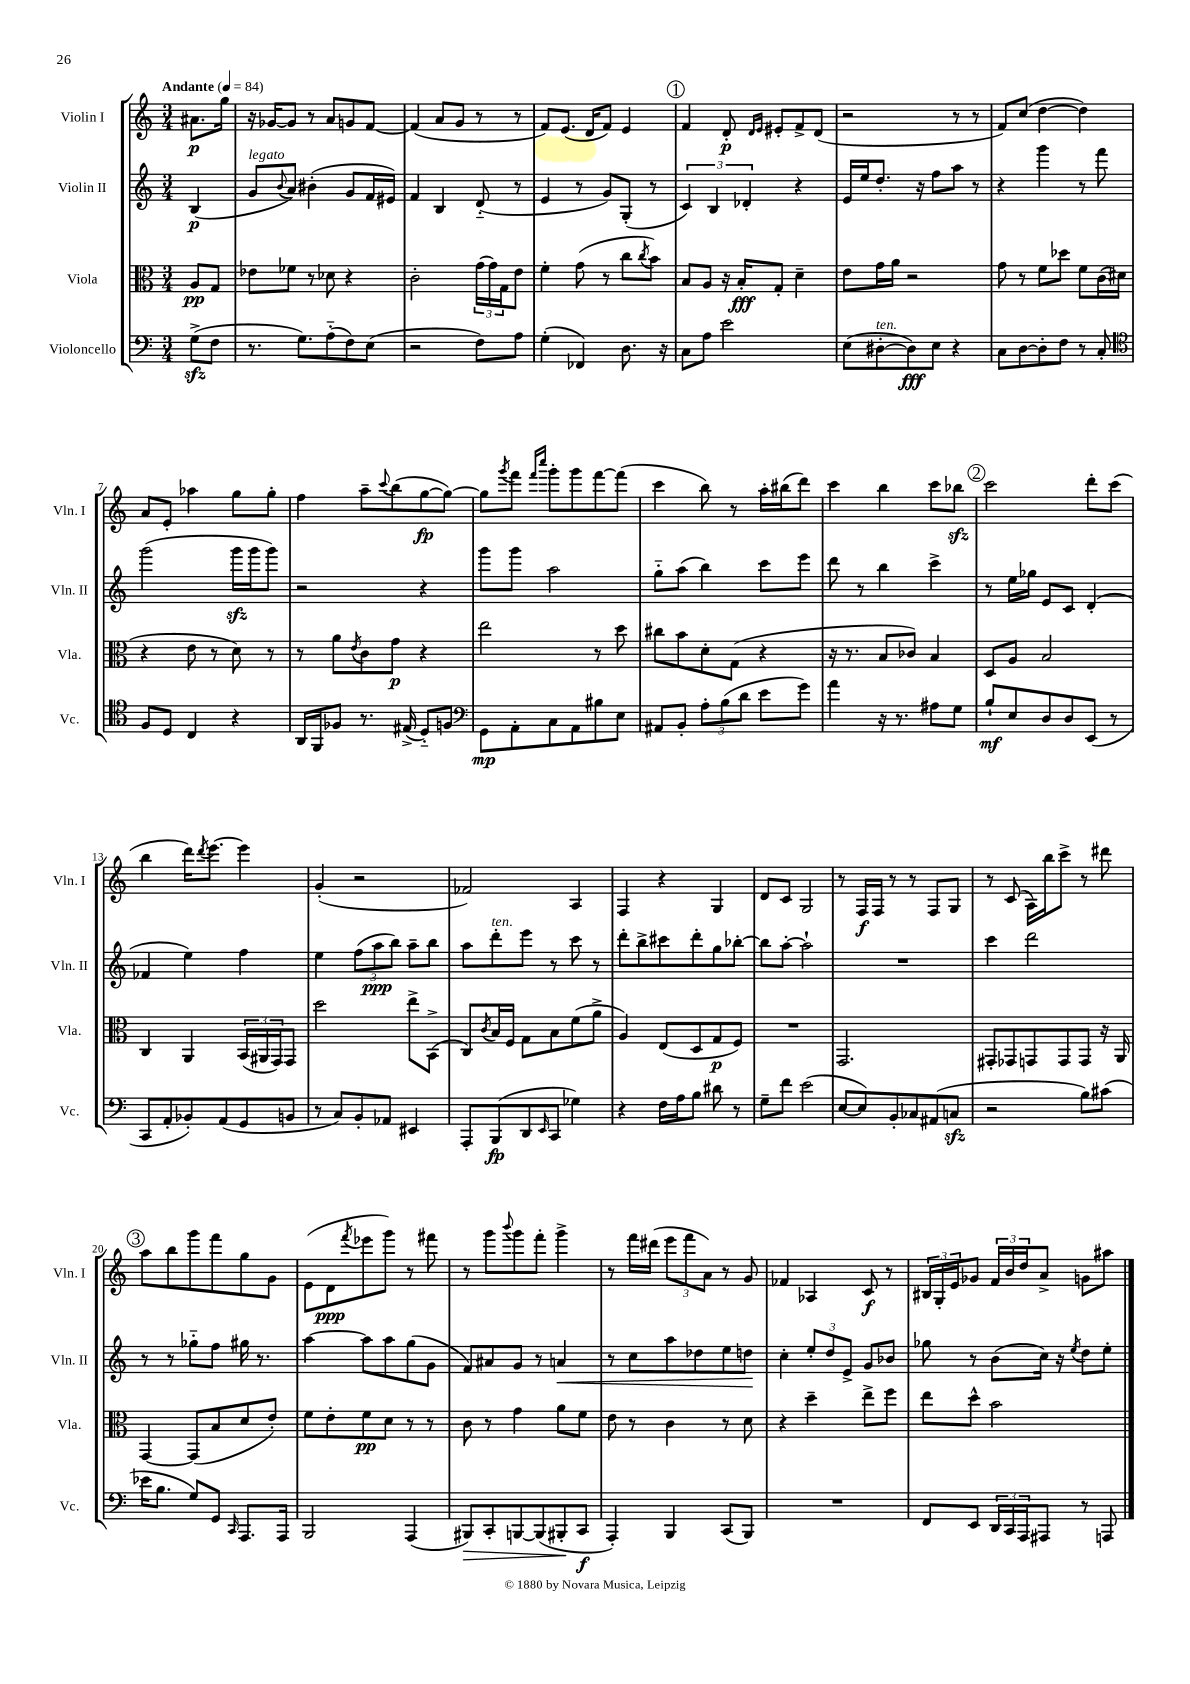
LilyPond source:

<<
\new StaffGroup <<
\new Staff = "s0" \with { instrumentName = "Violin I" shortInstrumentName = "Vln. I" } {
    \clef treble \key c \major \numericTimeSignature \time 3/4 \partial 4 \tempo "Andante" 4 = 84
    ais'8.\p g''16 |
    r16 ges'16~ ges'8 r8 a'8 g'8 f'8~ |
    f'4( a'8 g'8 r8 r8 |
    f'8) e'8.( d'16 f'8) e'4 |
    \mark \markup { \circle "1" } f'4 d'8-.\p \grace { d'16 e'16 } eis'8-. f'8-> d'8( |
    r2 r8 r8 |
    f'8) c''8( d''4~ d''4) |
    a'8 e'8-. aes''4 g''8 g''8-. |
    f''4 a''8-- \appoggiatura { c'''8 } b''8( g''8~\fp g''8~) |
    g''8 \acciaccatura { g'''8 } f'''8 \grace { f'''16 c''''16 } g'''8-. g'''8 f'''8~ f'''8( |
    c'''4 b''8) r8 a''16-. bis''16( d'''8) |
    c'''4 b''4 c'''8 bes''8\sfz |
    \mark \markup { \circle "2" } c'''2 d'''8-. c'''8( |
    b''4 d'''16) \acciaccatura { d'''8 } e'''8.~ e'''4 |
    g'4-.( r2 |
    fes'2) a4 |
    f4 r4 g4 |
    d'8 c'8 g2 |
    r8 f16\f f16 r8 r8 f8 g8 |
    r8 c'8( a16) b''16 c'''8-> r8 dis'''8 |
    \mark \markup { \circle "3" } a''8 b''8 g'''8 f'''8 g''8 g'8 |
    e'8( d'8\ppp \acciaccatura { f'''8 } ees'''8 g'''8) r8 fis'''8 |
    r8 g'''8 \appoggiatura { b'''8 } g'''8 f'''8-. g'''4-> |
    r8 f'''16 dis'''16( \tuplet 3/2 { e'''8 f'''8 a'8) } r8 g'8 |
    fes'4 aes4 c'8\f r8 |
    \tuplet 3/2 { bis16 g16-. e'16 } ges'8 \tuplet 3/2 { f'16 b'16 d''16 } a'8-> g'8 ais''8 \bar "|." |
}
\new Staff = "s1" \with { instrumentName = "Violin II" shortInstrumentName = "Vln. II" } {
    \clef treble \key c \major \numericTimeSignature \time 3/4 \partial 4
    b4\p( |
    g'8^\markup { \italic "legato" } \appoggiatura { b'8 } a'8) bis'4-.( g'8 f'16 eis'16) |
    f'4 b4 d'8-_( r8 |
    e'4 r8 g'8) g8-.( r8 |
    \mark \markup { \circle "1" } \tuplet 3/2 { c'4) b4 des'4-. } r4 |
    e'16 e''16 d''8.-. r16 f''8 a''8 r8 |
    r4 g'''4 r8 f'''8 |
    g'''2( g'''16\sfz g'''16 g'''8) |
    r2 r4 |
    g'''8 g'''8 a''2 |
    g''8-_ a''8( b''4) c'''8 e'''8 |
    d'''8 r8 b''4 c'''4-> |
    \mark \markup { \circle "2" } r8 e''16 ges''16 e'8 c'8 d'4-.( |
    fes'4 e''4) f''4 |
    e''4 \tuplet 3/2 { f''8( a''8\ppp b''8) } a''8-- b''8 |
    a''8 d'''8-.^\markup { \italic "ten." } e'''8 r8 c'''8 r8 |
    d'''8-. b''8-> cis'''8 d'''8-. g''8 bes''8~-. |
    bes''8 a''8~-. a''2-! |
    R2. |
    c'''4 d'''2 |
    \mark \markup { \circle "3" } r8 r8 ges''8-_ f''8 gis''16 r8. |
    a''4~ a''8 a''8 g''8( g'8 |
    f'8) ais'8 g'8 r8 a'4\< |
    r8 c''8 a''8 des''8 e''8 d''8\! |
    c''4-. \tuplet 3/2 { e''8-. d''8 e'8-> } g'8 bes'8 |
    ges''8 r8 b'8( c''16) r16 \acciaccatura { e''8 } d''8 e''8-. \bar "|." |
}
\new Staff = "s2" \with { instrumentName = "Viola" shortInstrumentName = "Vla." } {
    \clef alto \key c \major \numericTimeSignature \time 3/4 \partial 4
    a8\pp g8 |
    ees'8 fes'8 r8 des'8 r4 |
    c'2-. \tuplet 3/2 { g'16( g'16) g16 } e'8 |
    f'4-. g'8( r8 c''8 \acciaccatura { c''8 } b'8) |
    \mark \markup { \circle "1" } b8 a8 r16 b16-.\fff g8-. d'4-- |
    e'8 g'16 a'16 r2 |
    g'8 r8 f'8 des''8 f'8 c'16( dis'16 |
    r4 e'8 r8 d'8) r8 |
    r8 a'8 \acciaccatura { e'8 } c'8 g'8\p r4 |
    e''2 r8 d''8 |
    cis''8 b'8 d'8-. g8( r4 |
    r16 r8. b8 ces'8) b4 |
    \mark \markup { \circle "2" } d8 a8 b2 |
    c4 a,4 \tuplet 3/2 { b,16( ais,16 g,16) } g,8 |
    d''2 e''8-> b,8->( |
    c8) \acciaccatura { c'8 } b16 f16 g8 b8 f'8( a'8-> |
    a4) e8( d8 g8\p f8) |
    R2. |
    g,2. |
    gis,8-. ges,8 g,8 g,8 g,8 r16 a,16 |
    \mark \markup { \circle "3" } g,4~ g,8( b8 d'8 e'8-.) |
    f'8 e'8-. f'8\pp d'8 r8 r8 |
    c'8 r8 g'4 a'8 f'8 |
    e'8 r8 c'4 r8 d'8 |
    r4 d''4-- e''8-> f''8 |
    e''8 d''8-^ b'2 \bar "|." |
}
\new Staff = "s3" \with { instrumentName = "Violoncello" shortInstrumentName = "Vc." } {
    \clef bass \key c \major \numericTimeSignature \time 3/4 \partial 4
    g8->\sfz( f8 |
    r8. g8.) a8-_( f8) e8( |
    r2 f8) a8 |
    g4-.( fes,4) d8. r16 |
    \mark \markup { \circle "1" } c8 a8 e'2 |
    e8( dis8~-.^\markup { \italic "ten." } dis8\fff) e8 r4 |
    c8 d8~ d8-. f8 r8 c8-. |
    \clef tenor f8 d8 c4 r4 |
    a,16 f,16 fes8 r8. eis16->( d8-_) f8 |
    \clef bass g,8\mp a,8-. c8 a,8 bis8 e8 |
    ais,8 b,8-. \tuplet 3/2 { a8-. b8( d'8 } e'8 g'8) |
    a'4 r16 r8. ais8 g8 |
    \mark \markup { \circle "2" } b8-!\mf e8 d8 d8 e,8( r8 |
    c,8 a,8-. bes,8-.) a,8( g,8 b,8 |
    r8 c8) b,8-. aes,8 eis,4 |
    a,,8-. b,,8\fp( d,8 \grace { e,16 } c,8 ges4) |
    r4 f16 a16 b8 dis'8 r8 |
    g8-- f'8 e'2( |
    e8~ e8) b,8-. ces8 ais,8( c8\sfz |
    r2 b8) cis'8( |
    \mark \markup { \circle "3" } ees'16 b8. g8) g,8 \grace { c,16 } a,,8. a,,16 |
    b,,2 a,,4( |
    bis,,8\>) c,8-. b,,8~ b,,8( bis,,8-.\! c,8\f |
    a,,4-.) b,,4 c,8( b,,8) |
    R2. |
    f,8 e,8 \tuplet 3/2 { d,16 c,16 a,,16 } ais,,8 r8 a,,8 \bar "|." |
}
>>
>>
